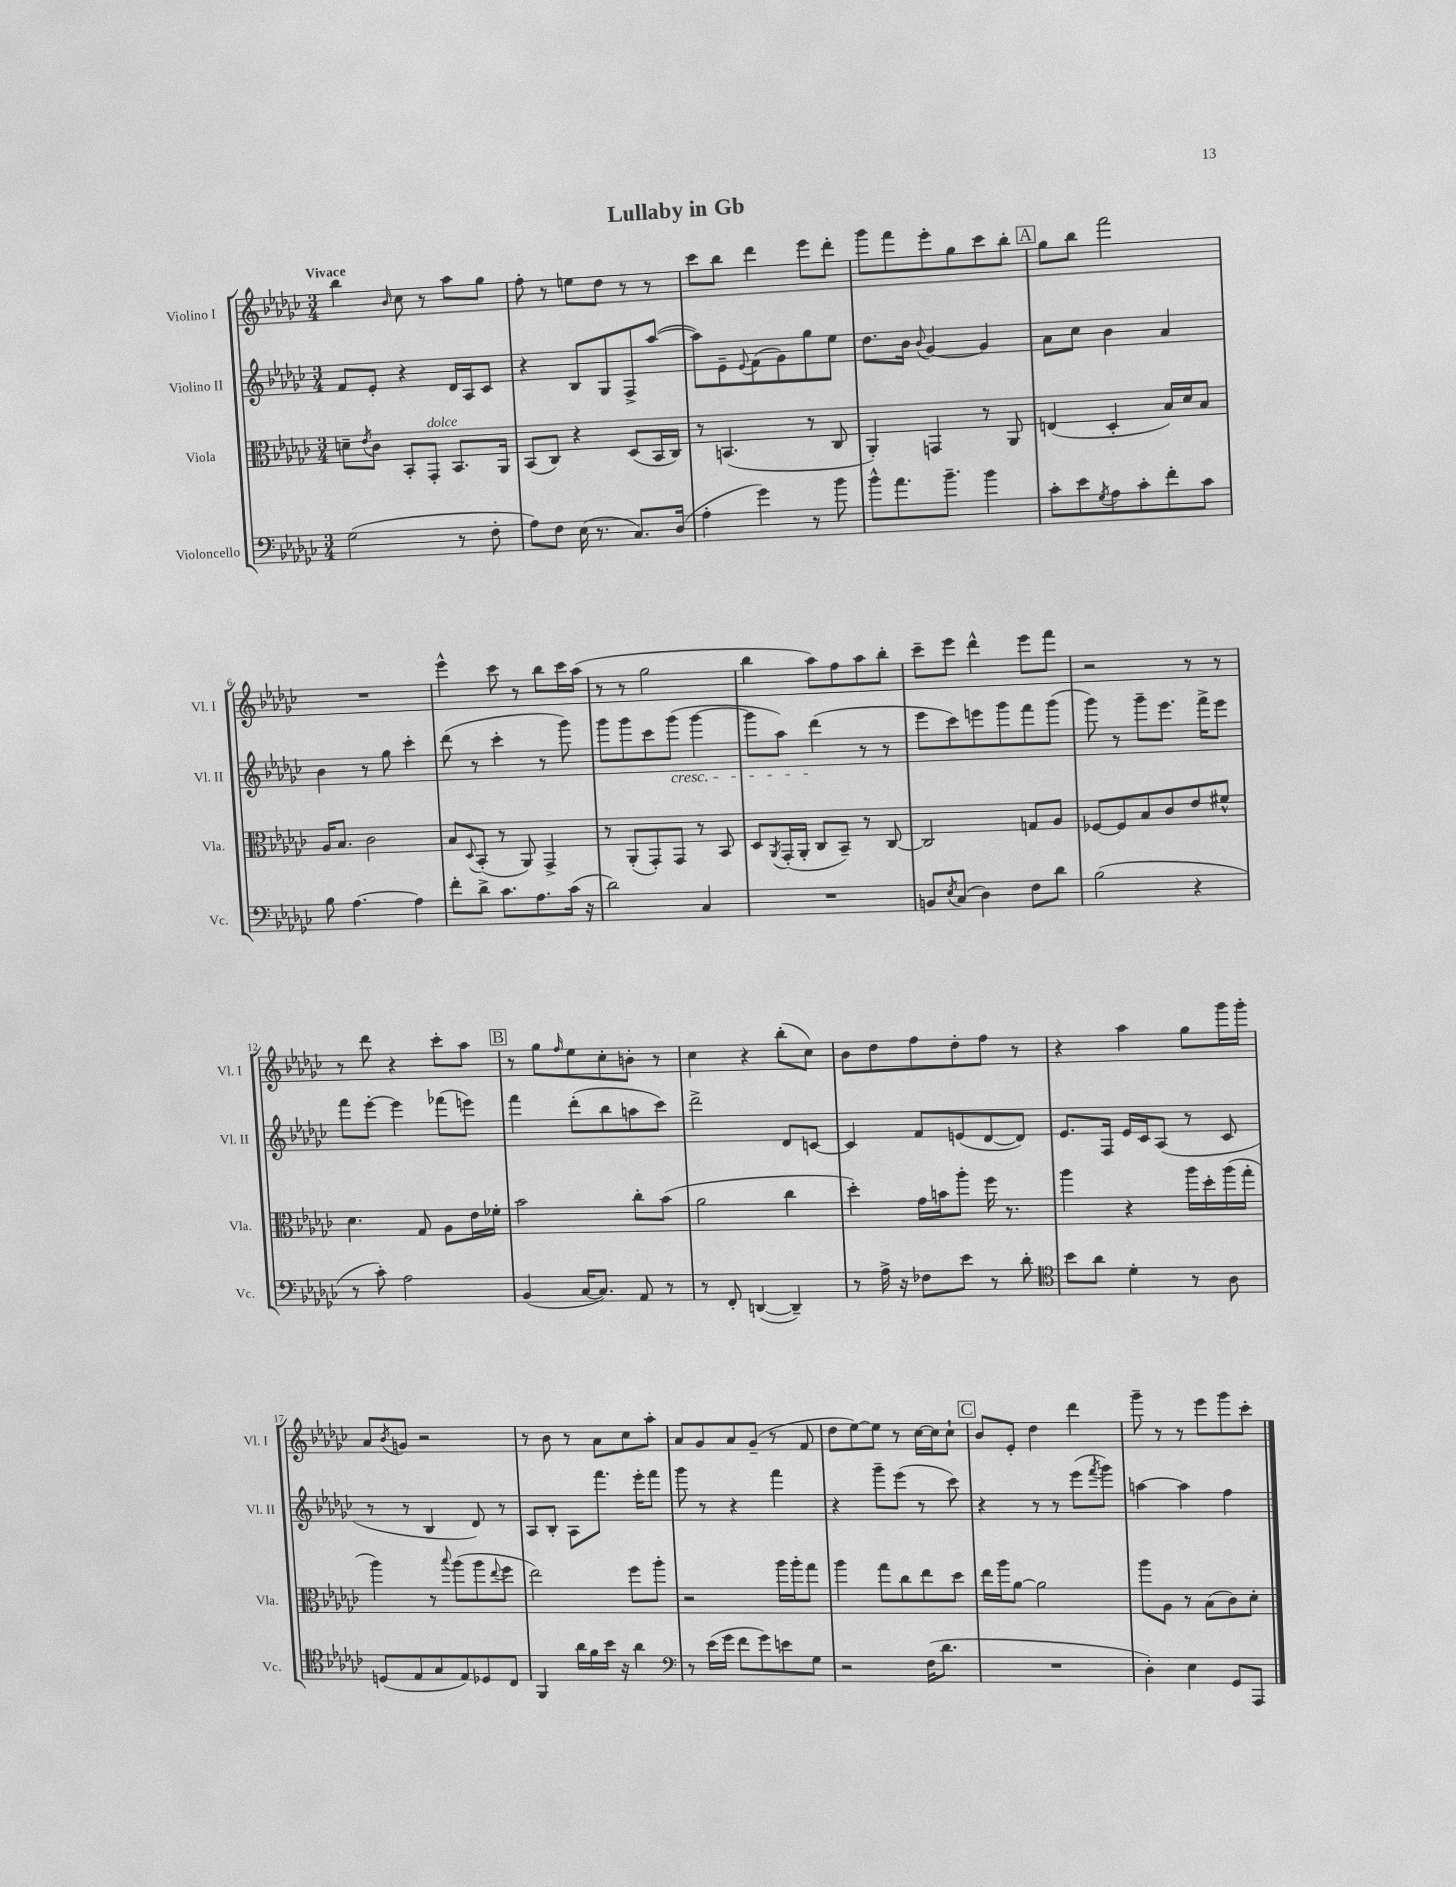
\header { title = "Lullaby in Gb" }
<<
\new StaffGroup <<
\new Staff = "s0" \with { instrumentName = "Violino I" shortInstrumentName = "Vl. I" } {
    \clef treble \key ges \major \numericTimeSignature \time 3/4 \tempo "Vivace"
    bes''4 \grace { bes'16 } ces''8 r8 aes''8 ges''8 |
    f''8-. r8 e''8 des''8 r8 r8 |
    ces'''8 bes''8 des'''4 ees'''8 des'''8-. |
    ges'''8 f'''8 ees'''8-. ges''8 ces'''8 bes''8-. |
    \mark \markup { \box "A" } ges''8 bes''8 f'''2 |
    R2. |
    ees'''4-^ ces'''8 r8 bes''8 ces'''16 aes''16( |
    r8 r8 ges''2 |
    bes''4 aes''8) f''8 aes''8 bes''8-. |
    ces'''8-- ees'''8 des'''4-^ ees'''8 f'''8 |
    r2 r8 r8 |
    r8 des'''8 r4 ces'''8-. aes''8 |
    \mark \markup { \box "B" } r8 ges''8 \grace { f''16 } ees''8 ces''8-. b'8-. r8 |
    ces''4 r4 bes''8-.( ces''8) |
    bes'8 des''8 f''8 des''8-. f''8 r8 |
    r4 aes''4 ges''8 ges'''16 ges'''16-. |
    aes'8 \acciaccatura { bes'8 } g'8 r2 |
    r8 bes'8 r8 aes'8 ces''8 aes''8-. |
    aes'8 ges'8 aes'8 ges'8--( r8 f'8 |
    des''8 ees''8~) ees''8 r8 ces''16~ ces''16 ces''8-! |
    \mark \markup { \box "C" } bes'8 ees'8-. des''4 des'''4 |
    ges'''8-- r8 r8 ees'''8 ges'''8 ces'''8-. \bar "|." |
}
\new Staff = "s1" \with { instrumentName = "Violino II" shortInstrumentName = "Vl. II" } {
    \clef treble \key ges \major \numericTimeSignature \time 3/4
    f'8 ees'8-. r4 des'16 aes16 ces'8 |
    r4 bes8 ges8 f8-> aes''8~( |
    aes''8) ees'8-- \appoggiatura { ees'8 } f'8( ges'8) ges''8 ees''8 |
    des''8. bes'16 \appoggiatura { bes'8 } ges'4~ ges'4 |
    \mark \markup { \box "A" } aes'8 ces''8 bes'4 aes'4 |
    bes'4 r8 ges''8 ces'''4-. |
    des'''8( r8 ces'''4-. r8 ges'''8) |
    ges'''8 ges'''8 ces'''8 ges'''8\cresc( ges'''4~ |
    ges'''8 aes''8) des'''4\!( r8 r8 |
    ees'''8 ces'''8) e'''8 ges'''8 f'''8 ges'''8( |
    ges'''8) r8 ges'''8-- ees'''8. f'''16-> ees'''8 |
    f'''8 ees'''8~-. ees'''4 fes'''8( e'''8) |
    \mark \markup { \box "B" } f'''4 des'''8-.( bes''8 a''8 ces'''8) |
    des'''2-> des'8 c'8~ |
    c'4 f'8 e'8( des'8~ des'8) |
    ees'8. f16 ees'16 ces'16 aes8( r8 ces'8 |
    r8 r8 bes4 des'8) r8 |
    aes8 bes8-. aes8 f'''8. ees'''16-. f'''8 |
    ges'''8 r8 r4 f'''4 |
    r4 ges'''8-- ees'''8( r8 ces'''8) |
    \mark \markup { \box "C" } r4 r8 r8 ees'''8( \acciaccatura { f'''8 } ges'''8) |
    a''4~ a''4 f''4 \bar "|." |
}
\new Staff = "s2" \with { instrumentName = "Viola" shortInstrumentName = "Vla." } {
    \clef alto \key ges \major \numericTimeSignature \time 3/4
    d'8-- \acciaccatura { ees'8 } ces'8 bes,8-. ges,8-.^\markup { \italic "dolce" } bes,8. aes,16 |
    bes,8( ces8) r4 des8( bes,16 ces16) |
    r8 b,4.( r8 ces8 |
    aes,4-.) g,4 r8 aes,8 |
    \mark \markup { \box "A" } e4( des4-. bes16) des'16 bes8 |
    aes16 bes8. ces'2 |
    bes8 \appoggiatura { des8 } bes,8-.( r8 aes,8) ges,4-> |
    r8 aes,8-.( ges,8-.) ges,8 r8 bes,8 |
    des8 \acciaccatura { aes,8 } ges,16-.( aes,16-. ces8 bes,8--) r8 ces8~ |
    ces2 g8 aes8 |
    fes8~ fes8 bes8 ces'8 ees'8 fis'8-^ |
    des'4. ges8 aes8 ees'16 fes'16-. |
    \mark \markup { \box "B" } bes'2 ces''8-. bes'8( |
    aes'2 ces''4 |
    des''4-.) ges'16 b'16 aes''8-. f''16 r8. |
    aes''4 r4 aes''16 des''16-. aes''16( ges''16-. |
    aes''4) r8 \appoggiatura { bes''8 } aes''8( aes''8 \appoggiatura { ees''8 } f''8 |
    ees''2) f''8 aes''8-. |
    r2 aes''16 aes''16-. ges''8 |
    aes''4 ges''8 ces''8 ees''8 des''8 |
    \mark \markup { \box "C" } ees''16 aes''16 aes'8~ aes'2 |
    aes''8 aes8 r8 bes8( ces'8) des'8-. \bar "|." |
}
\new Staff = "s3" \with { instrumentName = "Violoncello" shortInstrumentName = "Vc." } {
    \clef bass \key ges \major \numericTimeSignature \time 3/4
    ges2( r8 f8-. |
    aes8) f8 ees16( r8. ces8.) des16( |
    aes4-. ges'4) r8 bes'8 |
    bes'8-^ aes'8. bes'8.-- bes'4 |
    \mark \markup { \box "A" } ces'8-. ees'8 \acciaccatura { ges8 } aes8 ces'8-. f'8-. ces'8 |
    bes8 aes4.~ aes4 |
    f'8-. des'8-> ces'8. aes8. ces'16( r16 |
    des'2) ces4 |
    R2. |
    b,8 \acciaccatura { ees8 } ces8( des4) f8 des'8 |
    bes2( r4 |
    r8 ces'8-.) aes2 |
    \mark \markup { \box "B" } bes,4( ces16~ ces8.) aes,8 r8 |
    r8 f,8-. d,4~( d,4--) |
    r8 aes16-> r16 fes8 ees'8 r8 des'8-. |
    \clef tenor bes'8 aes'8 des'4-. r8 aes8 |
    d8( ees8 ges8 ees8) des8 ces8 |
    f,4 aes'16 f'16 bes'16 r16 aes'4 |
    \clef bass r8 ees'16( ges'16 f'8 ges'8) e'8 ges8 |
    r2 f16( des'8. |
    \mark \markup { \box "C" } R2. |
    des4-.) ees4 ges,8 aes,,8 \bar "|." |
}
>>
>>
